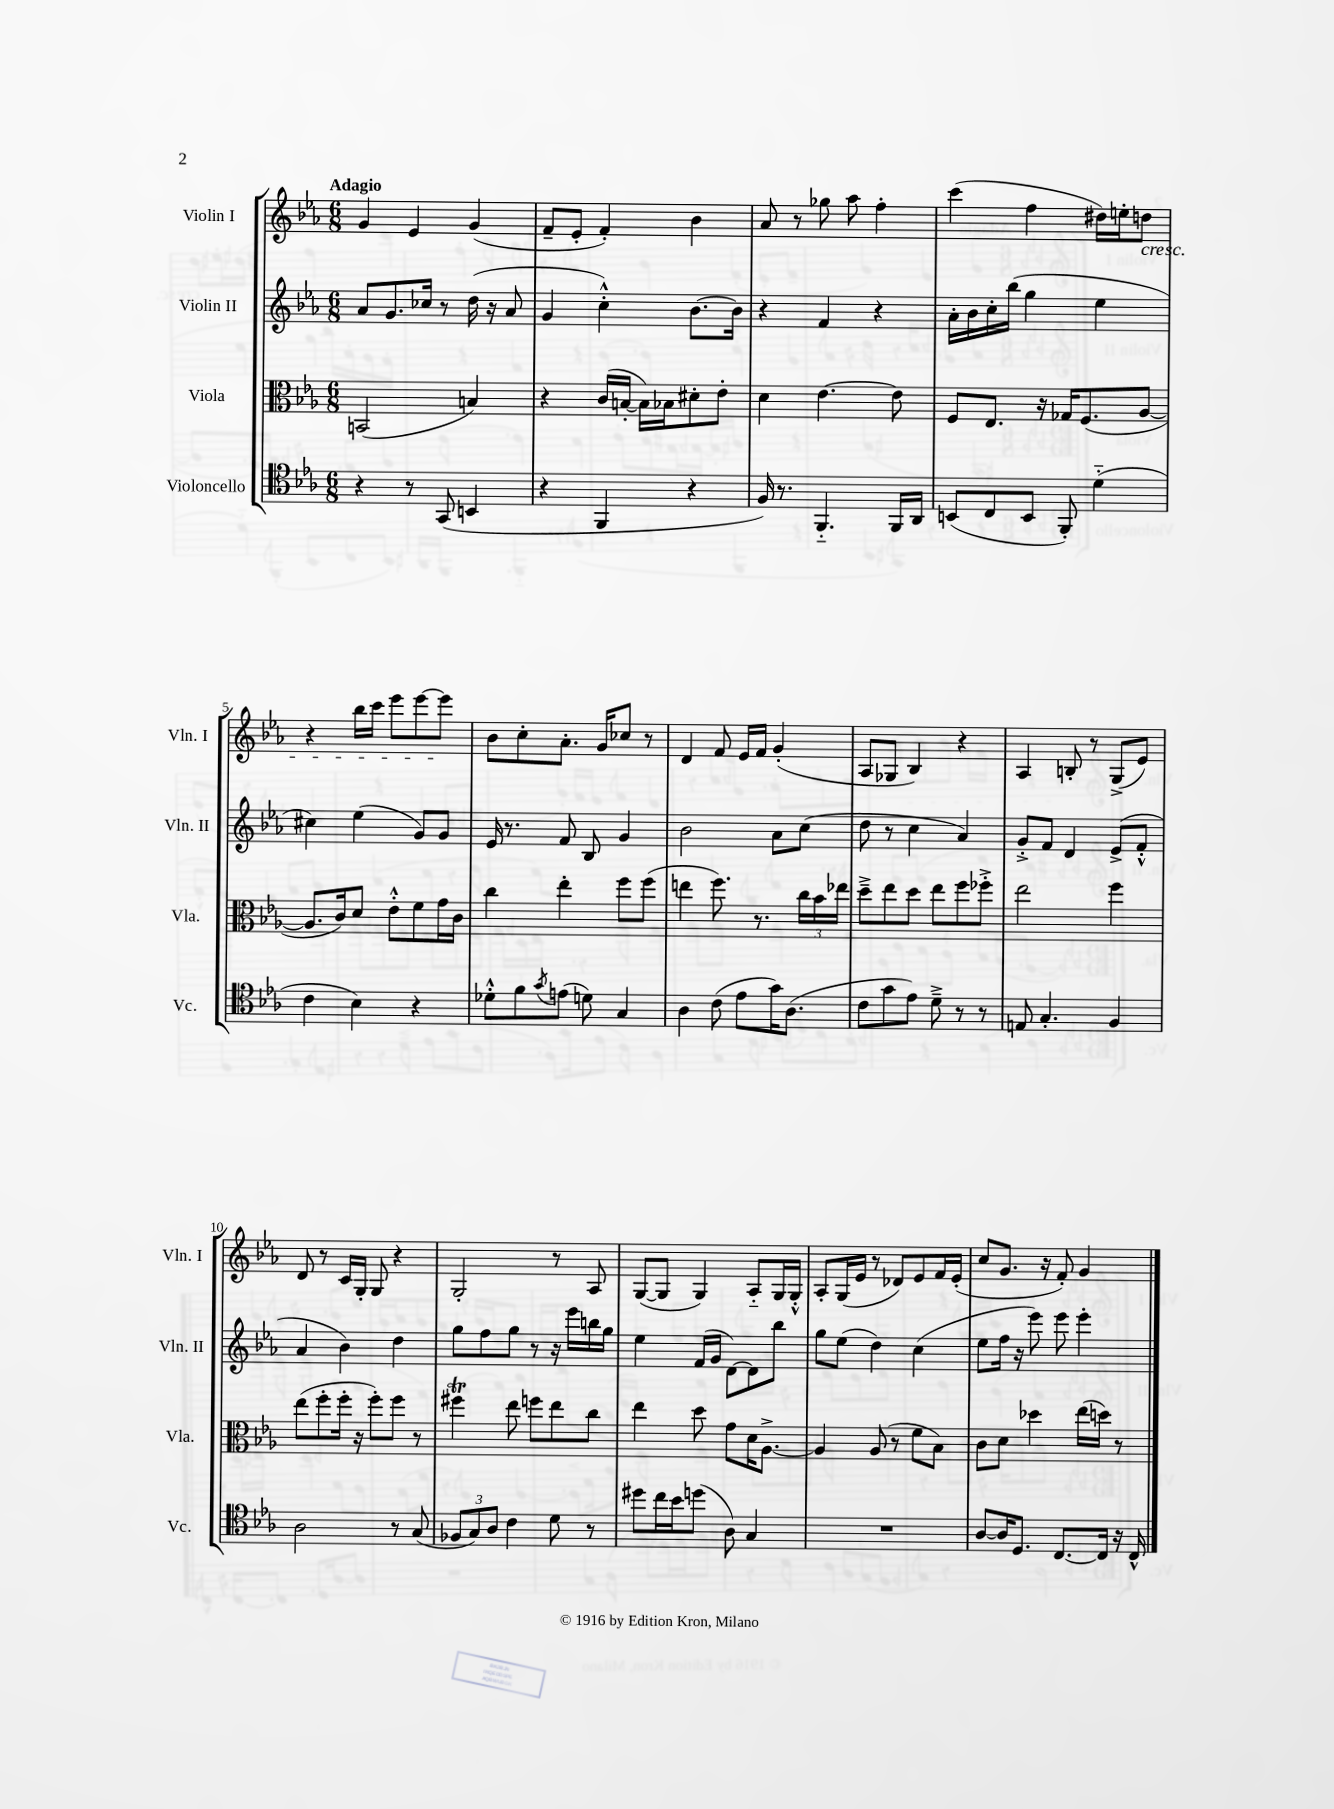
<<
\new StaffGroup <<
\new Staff = "s0" \with { instrumentName = "Violin I" shortInstrumentName = "Vln. I" } {
    \clef treble \key ees \major \numericTimeSignature \time 6/8 \tempo "Adagio"
    g'4 ees'4 g'4( |
    f'8-- ees'8-. f'4-.) bes'4 |
    aes'8 r8 ges''8 aes''8 f''4-. |
    c'''4( f''4 dis''16) e''16-. d''8\cresc |
    r4 bes''16 c'''16 ees'''8 ees'''8~ ees'''8\! |
    bes'8 c''8-. aes'8.-. g'16 ces''8 r8 |
    d'4 f'8 ees'16 f'16 g'4-.( |
    aes8 ges8 bes4) r4 |
    aes4 b8-. r8 g8->( ees'8) |
    d'8 r8 c'16 g16-. g8 r4 |
    g2-. r8 aes8 |
    g8~( g8 g4) aes8-_ g16 g16-.-^ |
    aes8-. g16( ees'16 r8 des'8) ees'8 f'16 ees'16-.( |
    c''8 g'8. r16 f'8-.) g'4 \bar "|." |
}
\new Staff = "s1" \with { instrumentName = "Violin II" shortInstrumentName = "Vln. II" } {
    \clef treble \key ees \major \numericTimeSignature \time 6/8
    aes'8 g'8. ces''16 r8 d''16( r16 aes'8 |
    g'4 c''4-.-^) bes'8.~ bes'16 |
    r4 f'4 r4 |
    aes'16-. bes'16 c''16-. bes''16( g''4 ees''4 |
    cis''4) ees''4( g'8) g'8 |
    ees'16 r8. f'8 bes8 g'4 |
    bes'2 aes'8 c''8( |
    d''8 r8 c''4 aes'4) |
    g'8-.-> f'8 d'4 ees'8->( f'8-.-^ |
    aes'4 bes'4) d''4 |
    g''8 f''8 g''8 r8 r16 ees'''16 b''16 g''16 |
    ees''4 f'16( g'16 d'8~) d'8 bes''8 |
    g''8 ees''8( d''4) c''4( |
    ees''8 f''16 r16 ees'''8) ees'''8 ees'''4-. \bar "|." |
}
\new Staff = "s2" \with { instrumentName = "Viola" shortInstrumentName = "Vla." } {
    \clef alto \key ees \major \numericTimeSignature \time 6/8
    b,2( b4) |
    r4 c'16( b16~-. b16) bes16 dis'8-. ees'8-. |
    d'4 ees'4.~ ees'8 |
    f8 ees8. r16 ges16 f8.( aes8~ |
    aes8. c'16) d'8 ees'8-.-^ f'8 g'16 c'16 |
    c''4 ees''4-. f''8 f''8( |
    e''4 f''8.) r8. \tuplet 3/2 { c''16 bes'16 ees''16 } |
    d''8---> ees''8 d''8 ees''8 f''8 fes''8-.-> |
    ees''2 f''4 |
    ees''8( f''8-. f''16-. r16 f''8-.) f''8 r8 |
    fis''4\trill ees''8 f''8 ees''8 c''8 |
    ees''4 d''8 g'8 d'16 aes8.~-> |
    aes4 aes8( r8 f'8 bes8) |
    c'8 d'8 des''4 ees''16( d''16) r8 \bar "|." |
}
\new Staff = "s3" \with { instrumentName = "Violoncello" shortInstrumentName = "Vc." } {
    \clef tenor \key ees \major \numericTimeSignature \time 6/8
    r4 r8 g,8( b,4 |
    r4 f,4 r4 |
    f16) r8. f,4.-_ f,16 aes,16 |
    b,8( c8 b,8 f,8-.) d'4-_( |
    c'4 bes4) r4 |
    des'8-.-^ f'8 \acciaccatura { g'8 } e'8( d'8) g4 |
    aes4 c'8( ees'8 g'16) aes8.( |
    c'8 g'8 ees'8) d'8---> r8 r8 |
    e8 g4.-. f4 |
    aes2 r8 g8( |
    \tuplet 3/2 { fes8 g8) aes8 } c'4 d'8 r8 |
    dis''8 c''16 bes'16 d''8( aes8) g4 |
    R2. |
    aes8~ aes16 d8. c8.~ c16 r16 c16-^ \bar "|." |
}
>>
>>
